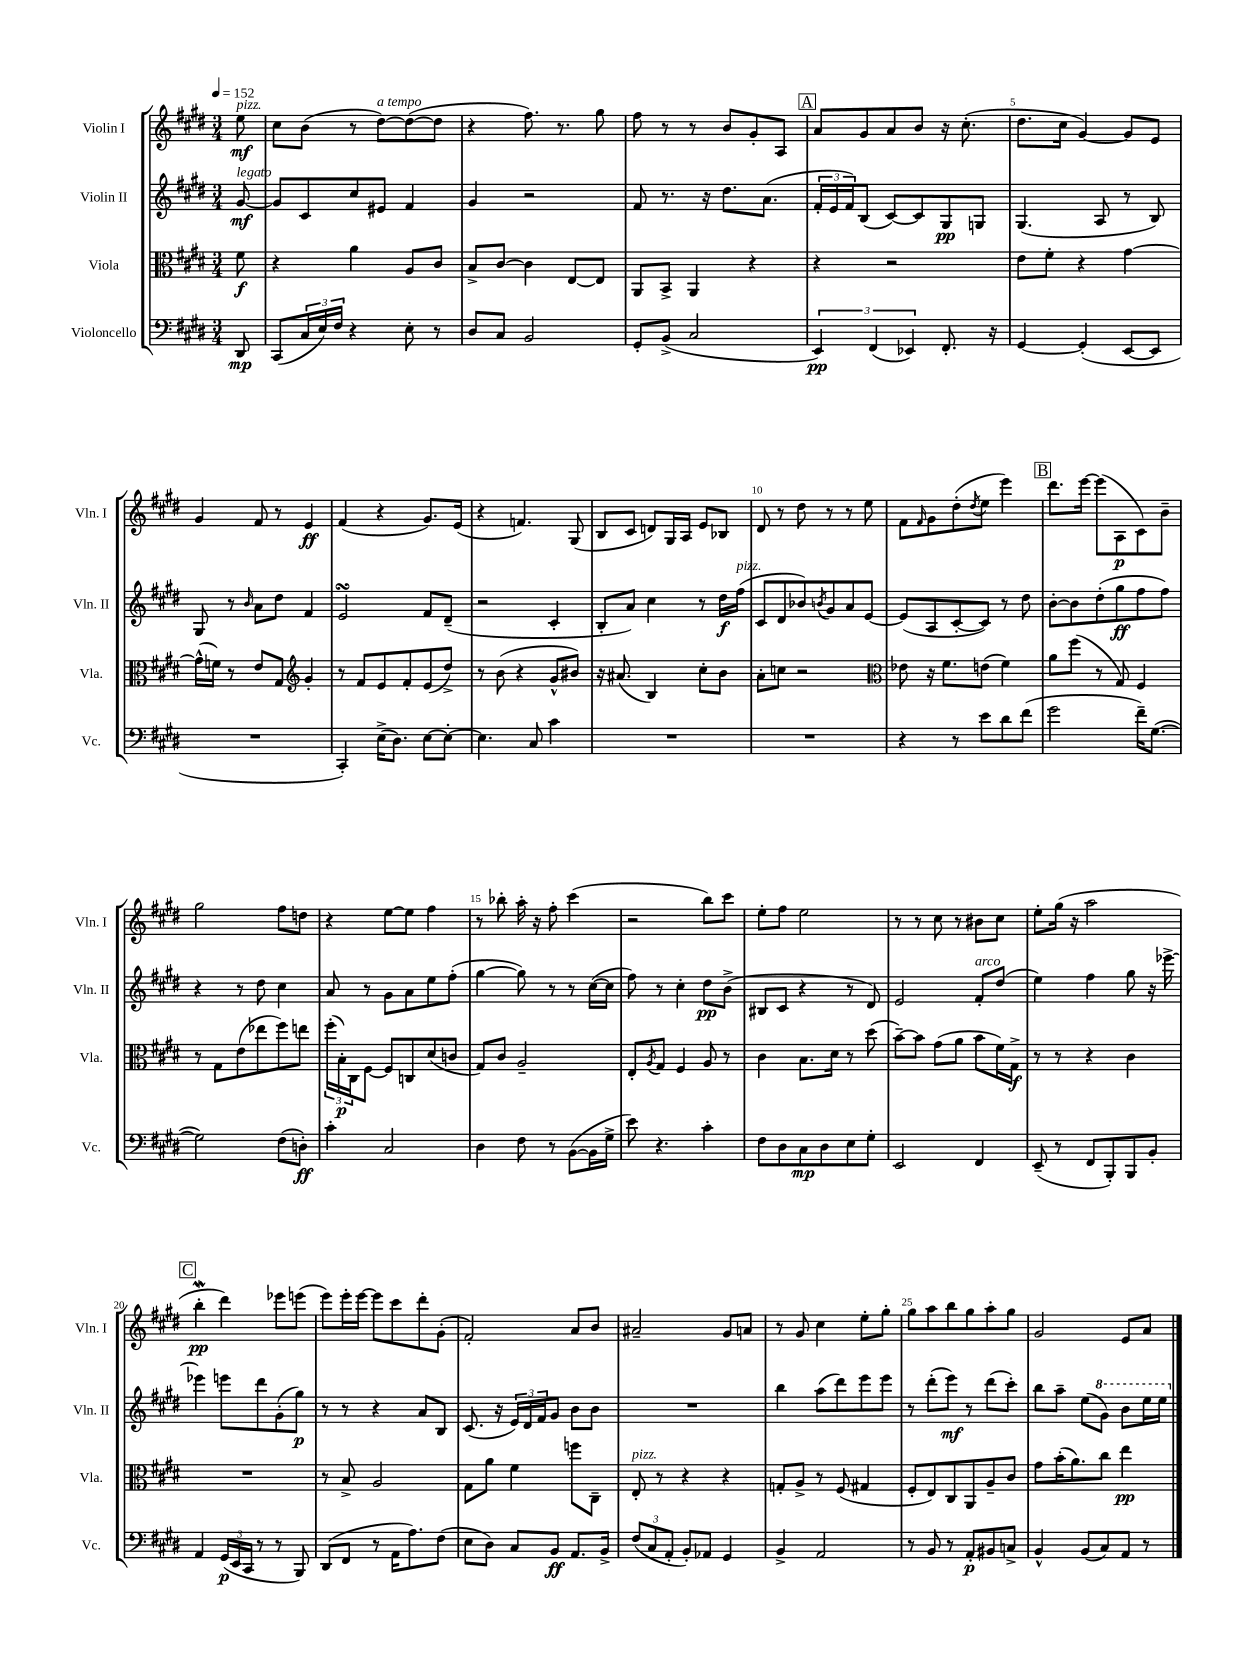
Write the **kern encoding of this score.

**kern	**kern	**kern	**kern
*staff4	*staff3	*staff2	*staff1
*clefF4	*clefC3	*clefG2	*clefG2
*k[f#c#g#d#]	*k[f#c#g#d#]	*k[f#c#g#d#]	*k[f#c#g#d#]
*M3/4	*M3/4	*M3/4	*M3/4
*MM152	*MM152	*MM152	*MM152
8DD#	8f#	[8g#	8ee
=	=	=	=
(8CC#	4r	8g#]	8cc#
24C#	.	8c#	(8b
24E)	.	.	.
24F#	.	.	.
4r	4a	8cc#	8r
.	.	8e#	[8dd#)
8E'	8A	4f#	(8dd#_
8r	8c#	.	8dd#]
=	=	=	=
8D#	8B^	4g#	4r
8C#	[8c#	.	.
2BB	4c#]	2r	8.ff#)
.	.	.	8.r
.	[8E	.	.
.	8E]	.	8gg#
=	=	=	=
8GG#'	8AA	8f#	8ff#
(8BB^	8BB^	8.r	8r
2C#	4AA	.	8r
.	.	16r	.
.	.	8.dd#	8b
.	4r	.	8g#'
.	.	(8.a	.
.	.	.	8A
=	=	=	=
6EE)	4r	24f#'	8a
.	.	24e	.
.	.	24f#)	.
.	.	(8B	8g#
(6FF#	.	.	.
.	2r	[8c#)	8a
6EE-)	.	.	.
.	.	8c#]	8b
8.FF#'	.	8G#	16r
.	.	.	(8.cc#'
.	.	8G	.
16r	.	.	.
=	=	=	=
[4GG#	8e	(4.G#	8.dd#
.	8f#'	.	.
.	.	.	16cc#
(4GG#']	4r	.	[4g#)
.	.	8A	.
[8EE	[4g#	8r	8g#]
8EE]	.	8B)	8e
=	=	=	=
2.r	(16g#^^]	8G#	4g#
.	16f)	.	.
.	8r	8r	.
.	.	16qqb	.
.	8e	8a	8f#
.	8G#	8dd#	8r
*	*clefG2	*	*
.	4g#'	4f#	4e
=	=	=	=
4CC#')	8r	2e	(4f#
.	8f#	.	.
(16E^	8e	.	4r
8.D#)	.	.	.
.	8f#'	.	.
[8E	(8e	8f#	8.g#)
8E'_	8dd#^)	(8d#~	.
.	.	.	(16e
=	=	=	=
4.E]	8r	2r	4r
.	(8b	.	.
.	4r	.	4.f)
8C#	.	.	.
4c#	8g#^^	4c#'	.
.	8b#)	.	(8G#
=	=	=	=
2.r	16r	8B'	8B
.	(8.a#	.	.
.	.	8a)	8c#
.	4B)	4cc#	8d)
.	.	.	16G#
.	.	.	16A
.	8cc#'	8r	8e
.	8b	16dd#	8B-
.	.	(16ff#	.
=	=	=	=
2.r	8a'	8c#	8d#
.	8cc	8d#	8r
.	2r	8b-)	8dd#
.	.	8qb	.
.	.	8g#	8r
.	.	8a	8r
.	.	[8e	8ee
=	=	=	=
*	*clefC3	*	*
4r	8e-	(8e]	8f#
.	.	.	16qqf#
.	16r	8A	8g#
.	8.f#	.	.
8r	.	[8c#'	(8dd#'
.	.	.	8qdd#
8e	(8e	8c#])	8ee
8d#	4f#)	8r	4eee)
(8f#	.	8dd#	.
=	=	=	=
2g#	8a	[8b'	8.ddd#
.	(8ff#	8b]	.
.	.	.	[16eee
.	8r	(8dd#'	(8eee]
.	8G#)	8gg#	8A
16f#~)	4F#	8ff#	8c#)
([8.G#	.	.	.
.	.	8ff#)	8b~
=	=	=	=
2G#])	8r	4r	2gg#
.	8G#	.	.
.	(8e	8r	.
.	8ee-	8dd#	.
(8F#	8ff#)	4cc#	8ff#
8D')	8ee	.	8dd
=	=	=	=
4c#'	(24ff#'	8a	4r
.	24B')	.	.
.	24C#	.	.
.	[8F#	8r	.
2C#	8F#]	8g#	[8ee
.	8C	8a	8ee]
.	(8d#	8ee	4ff#
.	8c	(8ff#'	.
=	=	=	=
4D#	8G#)	[4gg#	8r
.	8c#	.	8bb-'
8F#	2A~	8gg#])	16aa'
.	.	.	16r
8r	.	8r	8ff#'
([8BB	.	8r	(4ccc#
16BB]	.	([16cc#	.
16G#^	.	16cc#]	.
=	=	=	=
8e)	8E'	8ff#)	2r
.	8qA	.	.
4.r	8G#	8r	.
.	4F#	4cc#'	.
4c#'	8A	8dd#	8bb)
.	8r	(8b^	8ccc#
=	=	=	=
8F#	4c#	8B#	8ee'
8D#	.	8c#	8ff#
8C#	8.B	4r	2ee
8D#	.	.	.
.	16d#	.	.
8E	8r	8r	.
8G#'	(8dd#	8d#)	.
=	=	=	=
2EE	[8b~)	2e	8r
.	8b]	.	8r
.	(8g#	.	8cc#
.	8a	.	8r
4FF#	8b	8f#'	8b#
.	16f#)	(8dd#	8cc#
.	16G#^	.	.
=	=	=	=
(8EE~	8r	4ee)	8ee'
8r	8r	.	(16gg#
.	.	.	16r
8FF#	4r	4ff#	2aa
8BBB')	.	.	.
8BBB	4c#	8gg#	.
8BB'	.	16r	.
.	.	[16eee-^	.
=	=	=	=
4AA	2.r	4eee-]	4bb'
(24GG#	.	8eee	4ddd#)
24EE	.	.	.
24CC#	.	.	.
8r	.	8ddd#	.
8r	.	(8g#'	8eee-
8BBB)	.	8gg#)	(8eee
=	=	=	=
(8DD#	8r	8r	8eee)
8FF#	8B^	8r	16eee'
.	.	.	[16eee
8r	2A	4r	8eee]
16AA	.	.	8ccc#
8.A)	.	.	.
.	.	8a	8ddd#'
(8F#	.	8B	(8g#'
=	=	=	=
8E	8G#	(8.c#	2f#')
8D#)	8a	.	.
.	.	16r	.
8C#	4f#	24e)	.
.	.	24d#	.
.	.	24f#	.
8BB	.	8g#	.
8.AA	8ff	8b	8a
.	8C#~	8b	8b
16BB^	.	.	.
=	=	=	=
(12F#	8E'	2.r	2a#~
12C#	.	.	.
.	8r	.	.
12AA'	.	.	.
8BB')	4r	.	.
8AA-	.	.	.
4GG#	4r	.	8g#
.	.	.	8a
=	=	=	=
4BB^	8G'	4bb	8r
.	8A^	.	8g#
2AA	8r	(8aa	4cc#
.	(8F#	8ddd#)	.
.	4G#	8eee	8ee'
.	.	8eee	8gg#'
=	=	=	=
8r	8F#'	8r	8gg#
8BB	8E)	(8ddd#'	8aa
8r	8C#	8eee)	8bb
8AA'	8AA	8r	8gg#
8BB#	8A~	(8ddd#	8aa'
8C^	8c#	8ccc#')	8gg#
=	=	=	=
4BB^^	8g#	8bb	2g#
.	(16b'	8aa~	.
.	8.a)	.	.
(8BB	.	(8ee	.
8C#)	8cc#	8gg#)	.
8AA	4ee	8bb	8e
8r	.	16eee	8a
.	.	16eee	.
==	==	==	==
*-	*-	*-	*-
